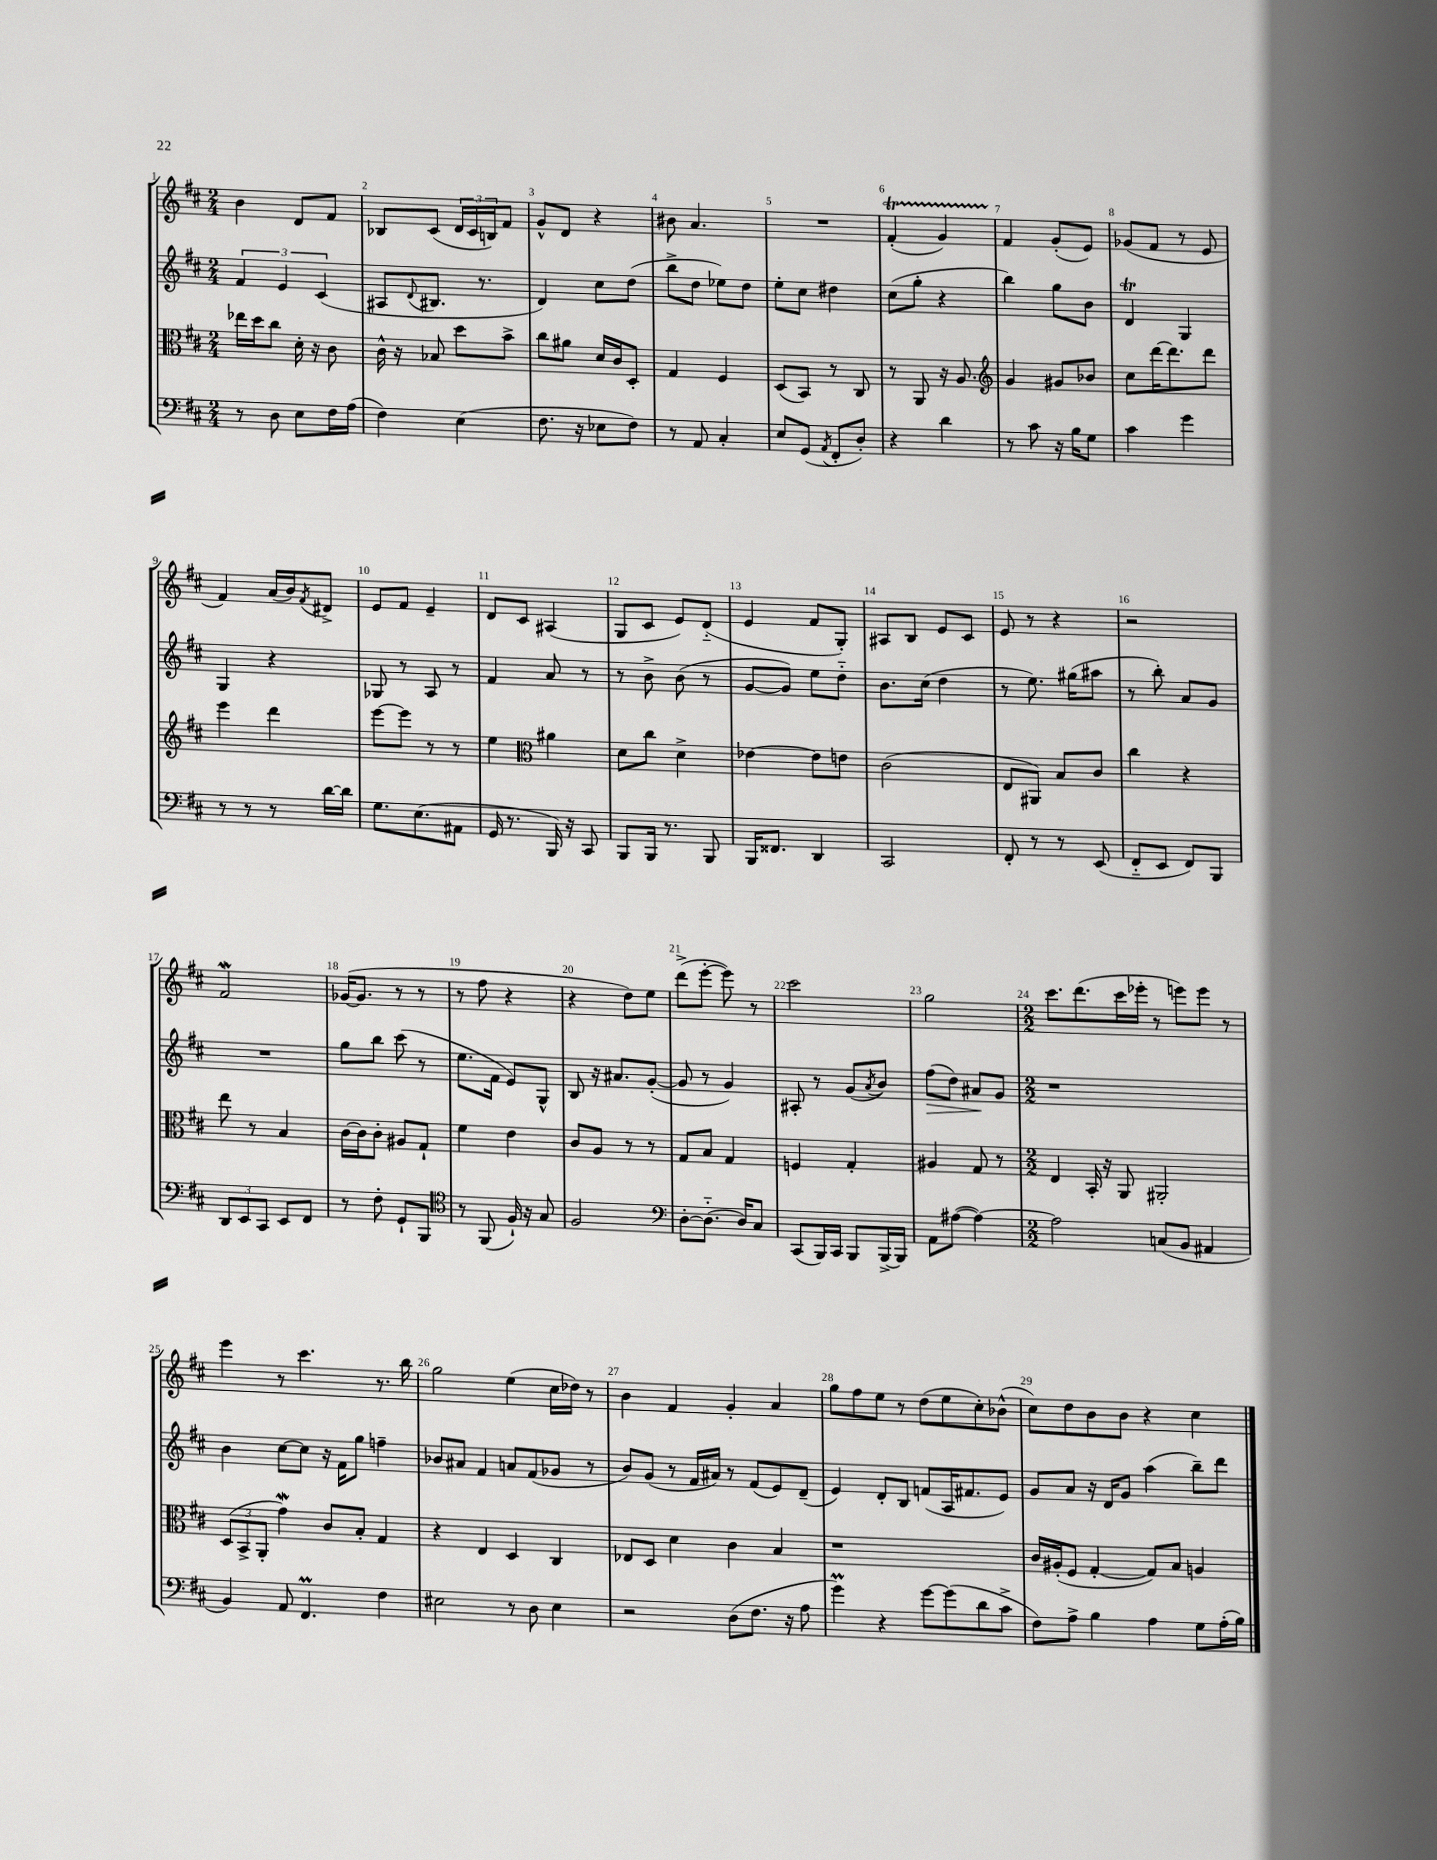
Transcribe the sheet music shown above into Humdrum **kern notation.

**kern	**kern	**kern	**kern
*staff4	*staff3	*staff2	*staff1
*clefF4	*clefC3	*clefG2	*clefG2
*k[f#c#]	*k[f#c#]	*k[f#c#]	*k[f#c#]
*M2/4	*M2/4	*M2/4	*M2/4
8r	16ee-	6f#	4b
.	16dd	.	.
8D	8cc#	.	.
.	.	6e	.
8E	16d'	.	8d
.	16r	.	.
.	.	(6c#	.
16F#	8c#	.	8f#
(16A	.	.	.
=	=	=	=
4F#)	16c#^^	8A#	8B-
.	16r	.	.
.	.	8qqd	.
.	8B-	8.B#	(8c#
(4E	8dd	.	24d
.	.	.	24c#
.	.	8.r	.
.	.	.	24B)
.	8b^	.	8f#
=	=	=	=
8.F#	8cc#	4d)	8g^^
.	8a#	.	8d
16r	.	.	.
8E-	16d	8cc#	4r
.	16c#	.	.
8F#)	8D'	(8dd	.
=	=	=	=
8r	4G	8bb^	8b#
8AA	.	8dd	4.a
4C#'	4F#	8ee-)	.
.	.	8dd	.
=	=	=	=
8E	(8D	8ee'	2r
(8GG	8BB)	8cc#	.
8qAA	.	.	.
8FF#'	8r	4dd#	.
8D')	8C#	.	.
=	=	=	=
4r	8r	(8cc#	(4f#'
.	8AA	8gg'	.
4d	16r	4r	4g)
.	8.A	.	.
=	=	=	=
*	*clefG2	*	*
8r	4g	4bb)	4f#
8c#	.	.	.
16r	8g#	8gg	(8g'
16B	.	.	.
8G	8b-	8b	8e)
=	=	=	=
4c#	8cc#	4d	(8g-
.	[16ddd	.	8f#
.	8.ddd]	.	.
4g	.	4G	8r
.	8ddd	.	8e
=	=	=	=
8r	4eee	4G	4f#)
8r	.	.	.
8r	4ddd	4r	(16a
.	.	.	16b)
.	.	.	8qf#
[16d	.	.	8d#^
16d]	.	.	.
=	=	=	=
8.G	[8eee	8G-	8e
.	8eee]	8r	8f#
(8.E	.	.	.
.	8r	8A	4e~
8AA#	8r	8r	.
=	=	=	=
16GG	4ee	4f#	8d
8.r	.	.	.
.	.	.	8c#
*	*clefC3	*	*
16BBB)	4a#	8a	(4A#
16r	.	.	.
8CC#	.	8r	.
=	=	=	=
8BBB	8d	8r	8G
16BBB	8cc#	8b^	8c#
8.r	.	.	.
.	4d^	(8b	8e)
8BBB	.	8r	(8d'~
=	=	=	=
16BBB	[4e-	[8g	4e
8.FF##	.	.	.
.	.	8g])	.
4DD	8e-]	8ee	8f#
.	8e	8dd'~	8G')
=	=	=	=
2CC#	(2c#	8.b	8A#
.	.	.	8B
.	.	(16cc#	.
.	.	4dd	8e
.	.	.	8c#
=	=	=	=
8FF#'	8E	8r	8e
8r	8AA#)	8.ee)	8r
8r	8B	.	4r
.	.	(16gg#	.
(8EE	8c#	8aa#	.
=	=	=	=
8FF#'~	4cc#	8r	2r
8EE	.	8bb')	.
8FF#)	4r	8a	.
8BBB	.	8g	.
=	=	=	=
12DD	8ee	2r	2f#
12EE	.	.	.
.	8r	.	.
12CC#	.	.	.
8EE	4B	.	.
8FF#	.	.	.
=	=	=	=
8r	[16c#	8gg	([16g-
.	16c#]	.	8.g-]
8F#'	8c#'	8bb	.
8GG`	8A#	(8ccc#	8r
8BBB	8G`	8r	8r
=	=	=	=
*clefC4	*	*	*
8r	4f#	8.ee	8r
(8FF#	.	.	8ff#
.	.	16f#	.
16F#`)	4e	8e)	4r
16r	.	.	.
8G	.	8G^^	.
=	=	=	=
2F#	8c#	8B	4r
.	8A	16r	.
.	.	8.a#	.
.	8r	.	8dd)
.	8r	([8g'	8ee
=	=	=	=
*clefF4	*	*	*
[8D'	8G	8g]	(8ddd^
(8.D'~]	8B	8r	[8eee'
.	4G	4g)	8eee])
16D)	.	.	.
8C#	.	.	8r
=	=	=	=
(8CC#	4F	8A#'	2ccc#
16BBB)	.	8r	.
16CC#	.	.	.
8BBB	4G'	(8g	.
.	.	8qa	.
[16BBB^	.	8b)	.
16BBB]	.	.	.
=	=	=	=
8AA	4A#	(8ff#	2gg
([8A#	.	8dd)	.
4A#_)	8G	8a#	.
.	8r	8g	.
=	=	=	=
*M2/2	*M2/2	*M2/2	*M2/2
2A#]	4E	1r	8.ccc#
.	.	.	(8.ddd
.	16BB'	.	.
.	16r	.	.
.	8AA	.	16ccc#
.	.	.	16eee-'
(8C	2AA#'	.	8r
8BB	.	.	8eee)
4AA#	.	.	8eee
.	.	.	8r
=	=	=	=
4BB)	(12D	4b	4eee
.	12BB^	.	.
.	12AA'	.	.
8AA	4g)	[8cc#	8r
4.FF#	.	8cc#]	4.ccc#
.	8c#	16r	.
.	.	16f#	.
.	8B'	8gg	.
4F#	4G	4ff~	8.r
.	.	.	16bb
=	=	=	=
2E#	4r	8b-	2gg
.	.	8a#	.
.	4E	4f#	.
8r	4D	8a	(4ee
8D	.	(8f#	.
4E#	4C#	8g-	16cc#
.	.	.	16dd-)
.	.	8r	8r
=	=	=	=
2r	8E-	8b)	4b
.	8D	(8g	.
.	4d	8r	4f#
.	.	16f#	.
.	.	16a#)	.
(8D	4c#	8r	4g'
8.F#	.	(8f#	.
.	4B	8e)	4a
16r	.	.	.
8A	.	(8d~	.
=	=	=	=
4g)	1r	4e)	8gg
.	.	.	8ff#
4r	.	8d'	8ee
.	.	8B	8r
[8g	.	(8f	(8dd
(8g]	.	16A	8ee
.	.	8.f#	.
8d	.	.	8cc#')
8c#^	.	8e)	(8b-^^
=	=	=	=
8F#)	16c#	8g	8cc#)
.	(16A#'	.	.
8A^	8F#	8a	8dd
4B	[4G'	16r	8b
.	.	16d	.
.	.	8g	8b
4A	8G])	(4aa	4r
.	8B	.	.
8G	4A	8bb~)	4cc#
(16A'	.	8ddd	.
16B)	.	.	.
==	==	==	==
*-	*-	*-	*-
